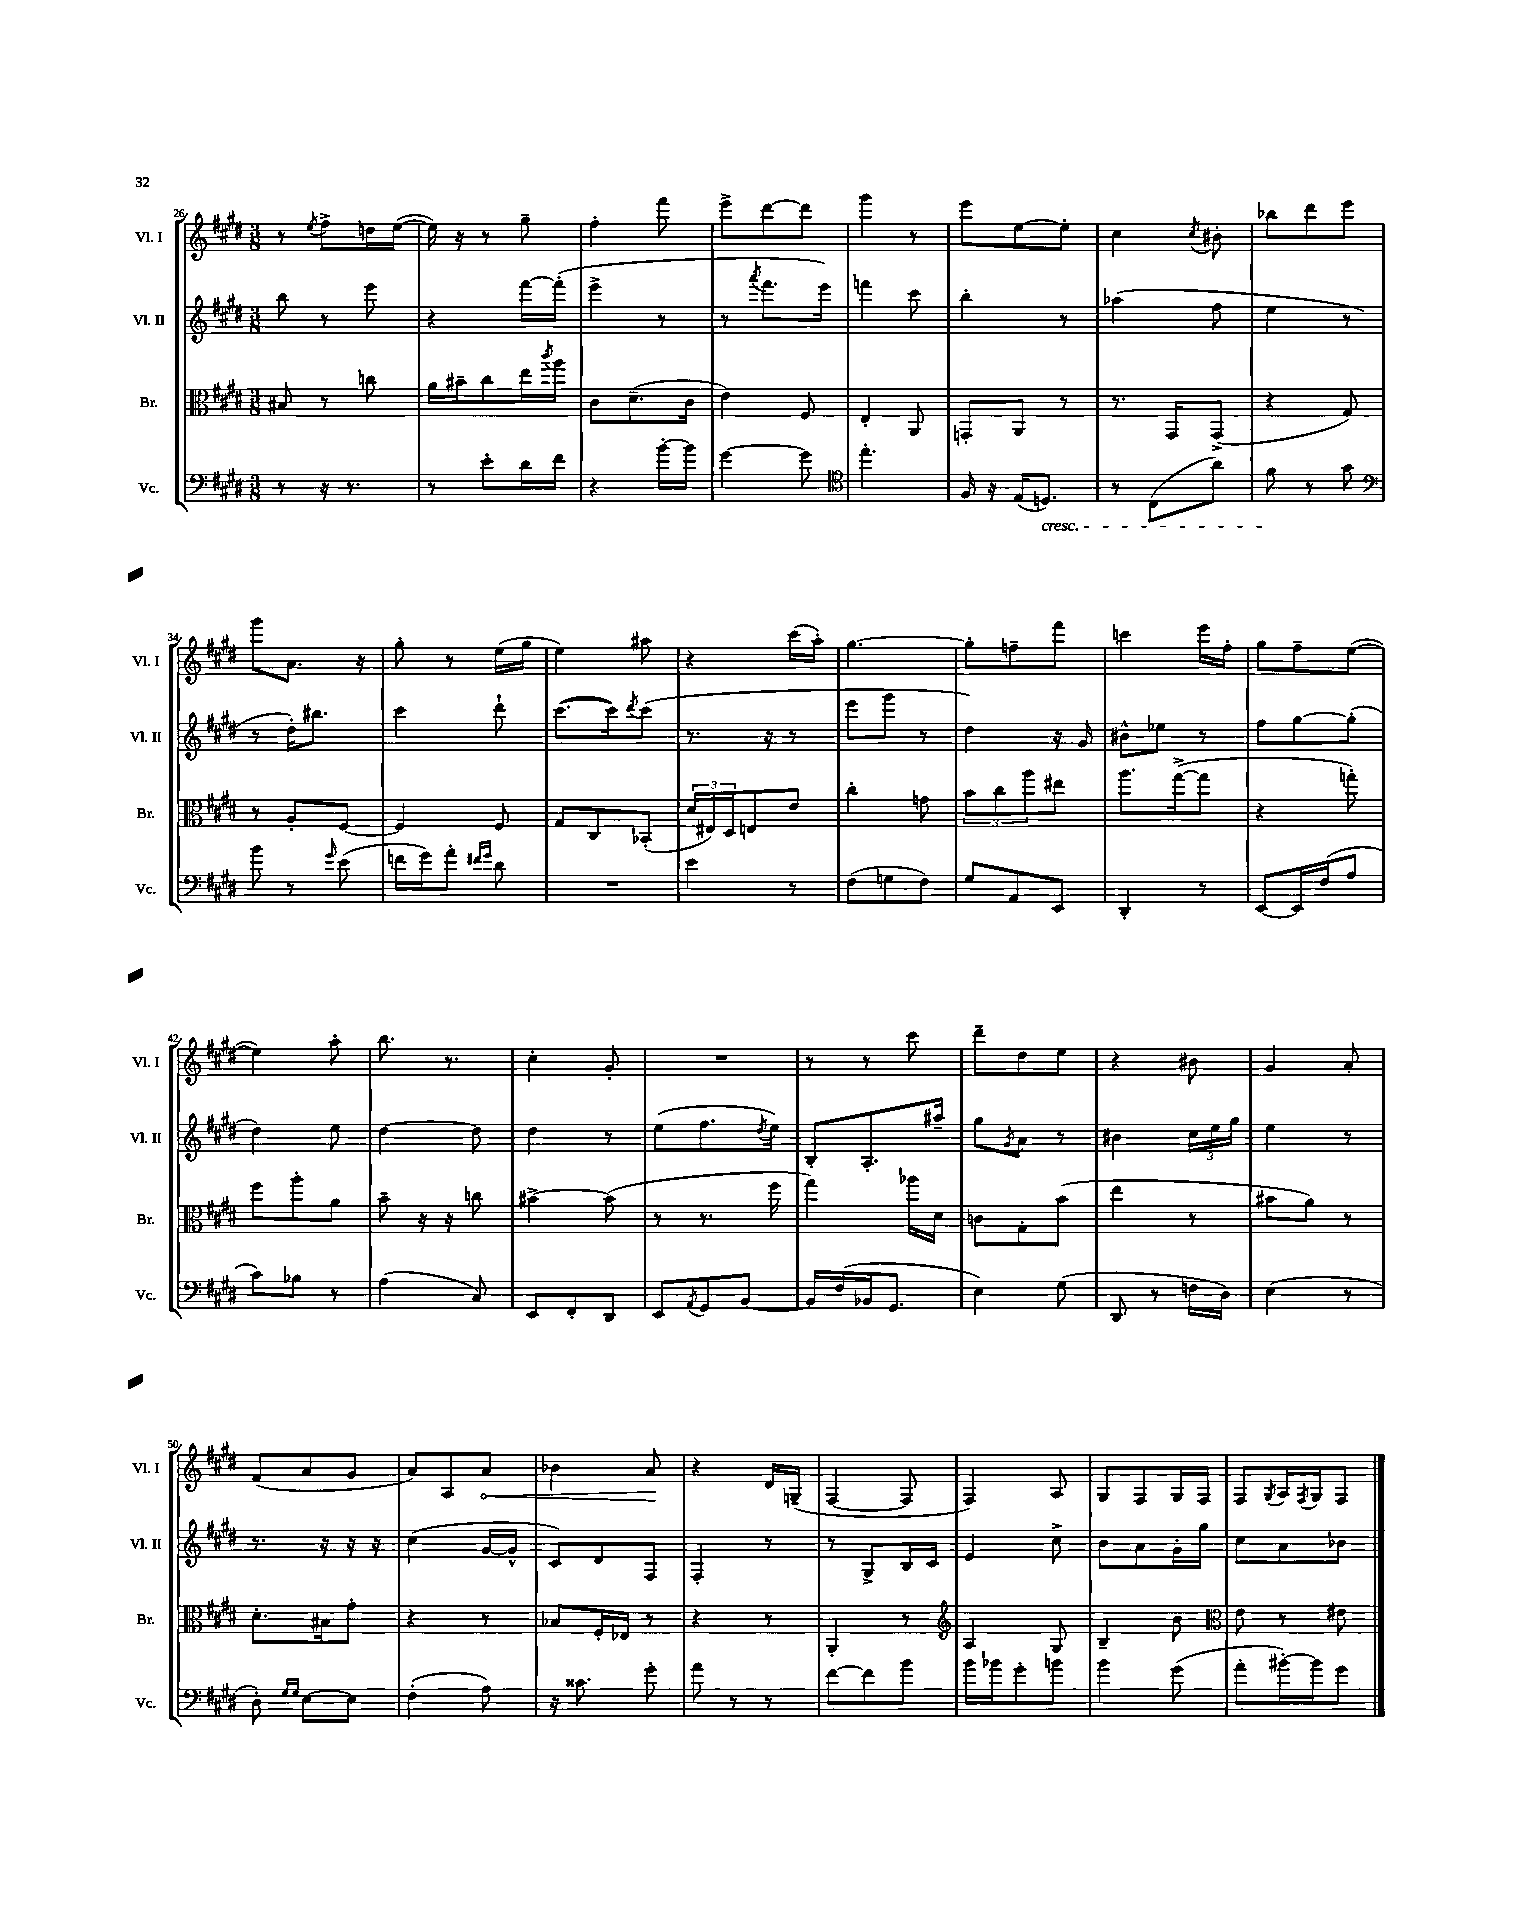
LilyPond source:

<<
\new StaffGroup <<
\new Staff = "s0" \with { instrumentName = "Vl. I" shortInstrumentName = "Vl. I" } {
    \clef treble \key e \major \numericTimeSignature \time 3/8
    r8 \acciaccatura { e''8 } fis''8-> d''16 e''16~( |
    e''16) r16 r8 gis''8-- |
    fis''4-. fis'''8 |
    e'''8-> dis'''8~ dis'''8 |
    gis'''4 r8 |
    e'''8 e''8~ e''8-. |
    cis''4 \acciaccatura { cis''8 } bis'8-. |
    bes''8 dis'''8 e'''8 |
    gis'''8 a'8. r16 |
    gis''8-. r8 e''16( gis''16 |
    e''4) ais''8 |
    r4 cis'''16( a''16-.) |
    gis''4.~ |
    gis''8-. f''8-- fis'''8 |
    c'''4 e'''16 fis''16-. |
    gis''8 fis''8-- e''8~( |
    e''4) a''8-. |
    b''8. r8. |
    cis''4-. gis'8-. |
    R4. |
    r8 r8 cis'''8 |
    dis'''8-- dis''8 e''8 |
    r4 bis'8 |
    gis'4 a'8-. |
    fis'8( a'8 gis'8 |
    a'8) a8 \once \override Hairpin.circled-tip = ##t a'8\< |
    bes'4 a'8\! |
    r4 dis'16 g16--( |
    fis4~ fis8 |
    fis4) a8 |
    gis8 fis8 gis16 fis16 |
    fis8 \acciaccatura { gis8 } a16 \acciaccatura { fis8 } gis16 fis8 \bar "|." |
}
\new Staff = "s1" \with { instrumentName = "Vl. II" shortInstrumentName = "Vl. II" } {
    \clef treble \key e \major \numericTimeSignature \time 3/8
    b''8 r8 e'''8 |
    r4 fis'''16~ fis'''16-.( |
    e'''4-> r8 |
    r8 \acciaccatura { a'''8 } fis'''8. e'''16) |
    f'''4 cis'''8 |
    b''4-. r8 |
    aes''4( fis''8 |
    e''4 r8 |
    r8 dis''16-.) bis''8. |
    cis'''4 dis'''8-! |
    cis'''8.~( cis'''16) \acciaccatura { dis'''8 } cis'''8( |
    r8. r16 r8 |
    e'''8 gis'''8 r8 |
    dis''4) r16 gis'16 |
    bis'8-^ ees''8 r8 |
    fis''8 gis''8~ gis''8-.( |
    dis''4) e''8 |
    dis''4~ dis''8 |
    dis''4 r8 |
    e''8( fis''8. \acciaccatura { dis''8 } e''16) |
    b8-. a8.-. ais''16-- |
    gis''8 \acciaccatura { gis'8 } a'8 r8 |
    bis'4 \tuplet 3/2 { cis''16 e''16 gis''16 } |
    e''4 r8 |
    r8. r16 r16 r16 |
    cis''4( gis'16~ gis'16-^ |
    cis'8) dis'8 fis8 |
    fis4-. r8 |
    r8 gis8-> b16 cis'16 |
    e'4 cis''8-> |
    b'8 a'8 gis'16-. gis''16 |
    cis''8 a'8 bes'8 \bar "|." |
}
\new Staff = "s2" \with { instrumentName = "Br." shortInstrumentName = "Br." } {
    \clef alto \key e \major \numericTimeSignature \time 3/8
    bis8 r8 c''8 |
    a'16 bis'16-- cis''8 e''16 \acciaccatura { cis'''8 } a''16 |
    cis'8 dis'8.--( cis'16 |
    e'4) fis8 |
    e4-. a,8 |
    g,8-. a,8 r8 |
    r8. gis,16 gis,8->( |
    r4 gis8) |
    r8 a8-. fis8~ |
    fis4 fis8 |
    gis8 cis8 bes,8-.( |
    \tuplet 3/2 { dis'16 eis16) dis16 } e8 e'8 |
    cis''4-. g'8 |
    \tuplet 3/2 { b'8 cis''8 a''8 } eis''8 |
    a''8. gis''16~->( gis''8 |
    r4 g''8-.) |
    fis''8 a''8-. a'8 |
    b'8-- r16 r16 c''8 |
    bis'4~-> bis'8( |
    r8 r8. fis''16 |
    gis''4) aes''16 dis'16 |
    c'8 gis8-. b'8( |
    e''4 r8 |
    bis'8 a'8) r8 |
    dis'8.-. bis16 gis'8-. |
    r4 r8 |
    bes8 fis16-. ees16 r8 |
    r4 r8 |
    a,4-. r8 |
    \clef treble a4 gis8 |
    b4-- b'8 |
    \clef alto e'8 r8 eis'8 \bar "|." |
}
\new Staff = "s3" \with { instrumentName = "Vc." shortInstrumentName = "Vc." } {
    \clef bass \key e \major \numericTimeSignature \time 3/8
    r8 r16 r8. |
    r8 e'8-. dis'16 fis'16 |
    r4 b'16~-. b'16 |
    gis'4~ gis'8 |
    \clef tenor e''4.-. |
    fis16 r16 e16( d8.\cresc) |
    r8 cis8( a'8) |
    fis'8\! r8 gis'8 |
    \clef bass b'8 r8 \grace { gis'16 } e'8( |
    f'16 gis'16) a'8-. \grace { fis'16 gis'16 } dis'8 |
    R4. |
    e'4 r8 |
    fis8( g8 fis8) |
    gis8 a,8 e,8 |
    dis,4-. r8 |
    e,8~ e,16 fis16( a8 |
    cis'8) bes8 r8 |
    a4( cis8) |
    e,8 fis,8-. dis,8 |
    e,8 \acciaccatura { a,8 } gis,8 b,8~ |
    b,16 fis16( bes,16 gis,8. |
    e4) gis8( |
    dis,8 r8 f16 dis16) |
    e4( r8 |
    dis8-.) \grace { gis16 gis16 } e8~ e8 |
    fis4-.( a8) |
    r16 cisis'8. gis'8-. |
    a'8 r8 r8 |
    fis'8~ fis'8 b'8 |
    b'16 bes'16 gis'8-. b'8 |
    b'4 gis'8( |
    a'8-. bis'16~-.) bis'16 gis'8 \bar "|." |
}
>>
>>
\layout { \context { \Score currentBarNumber = #26 } }
